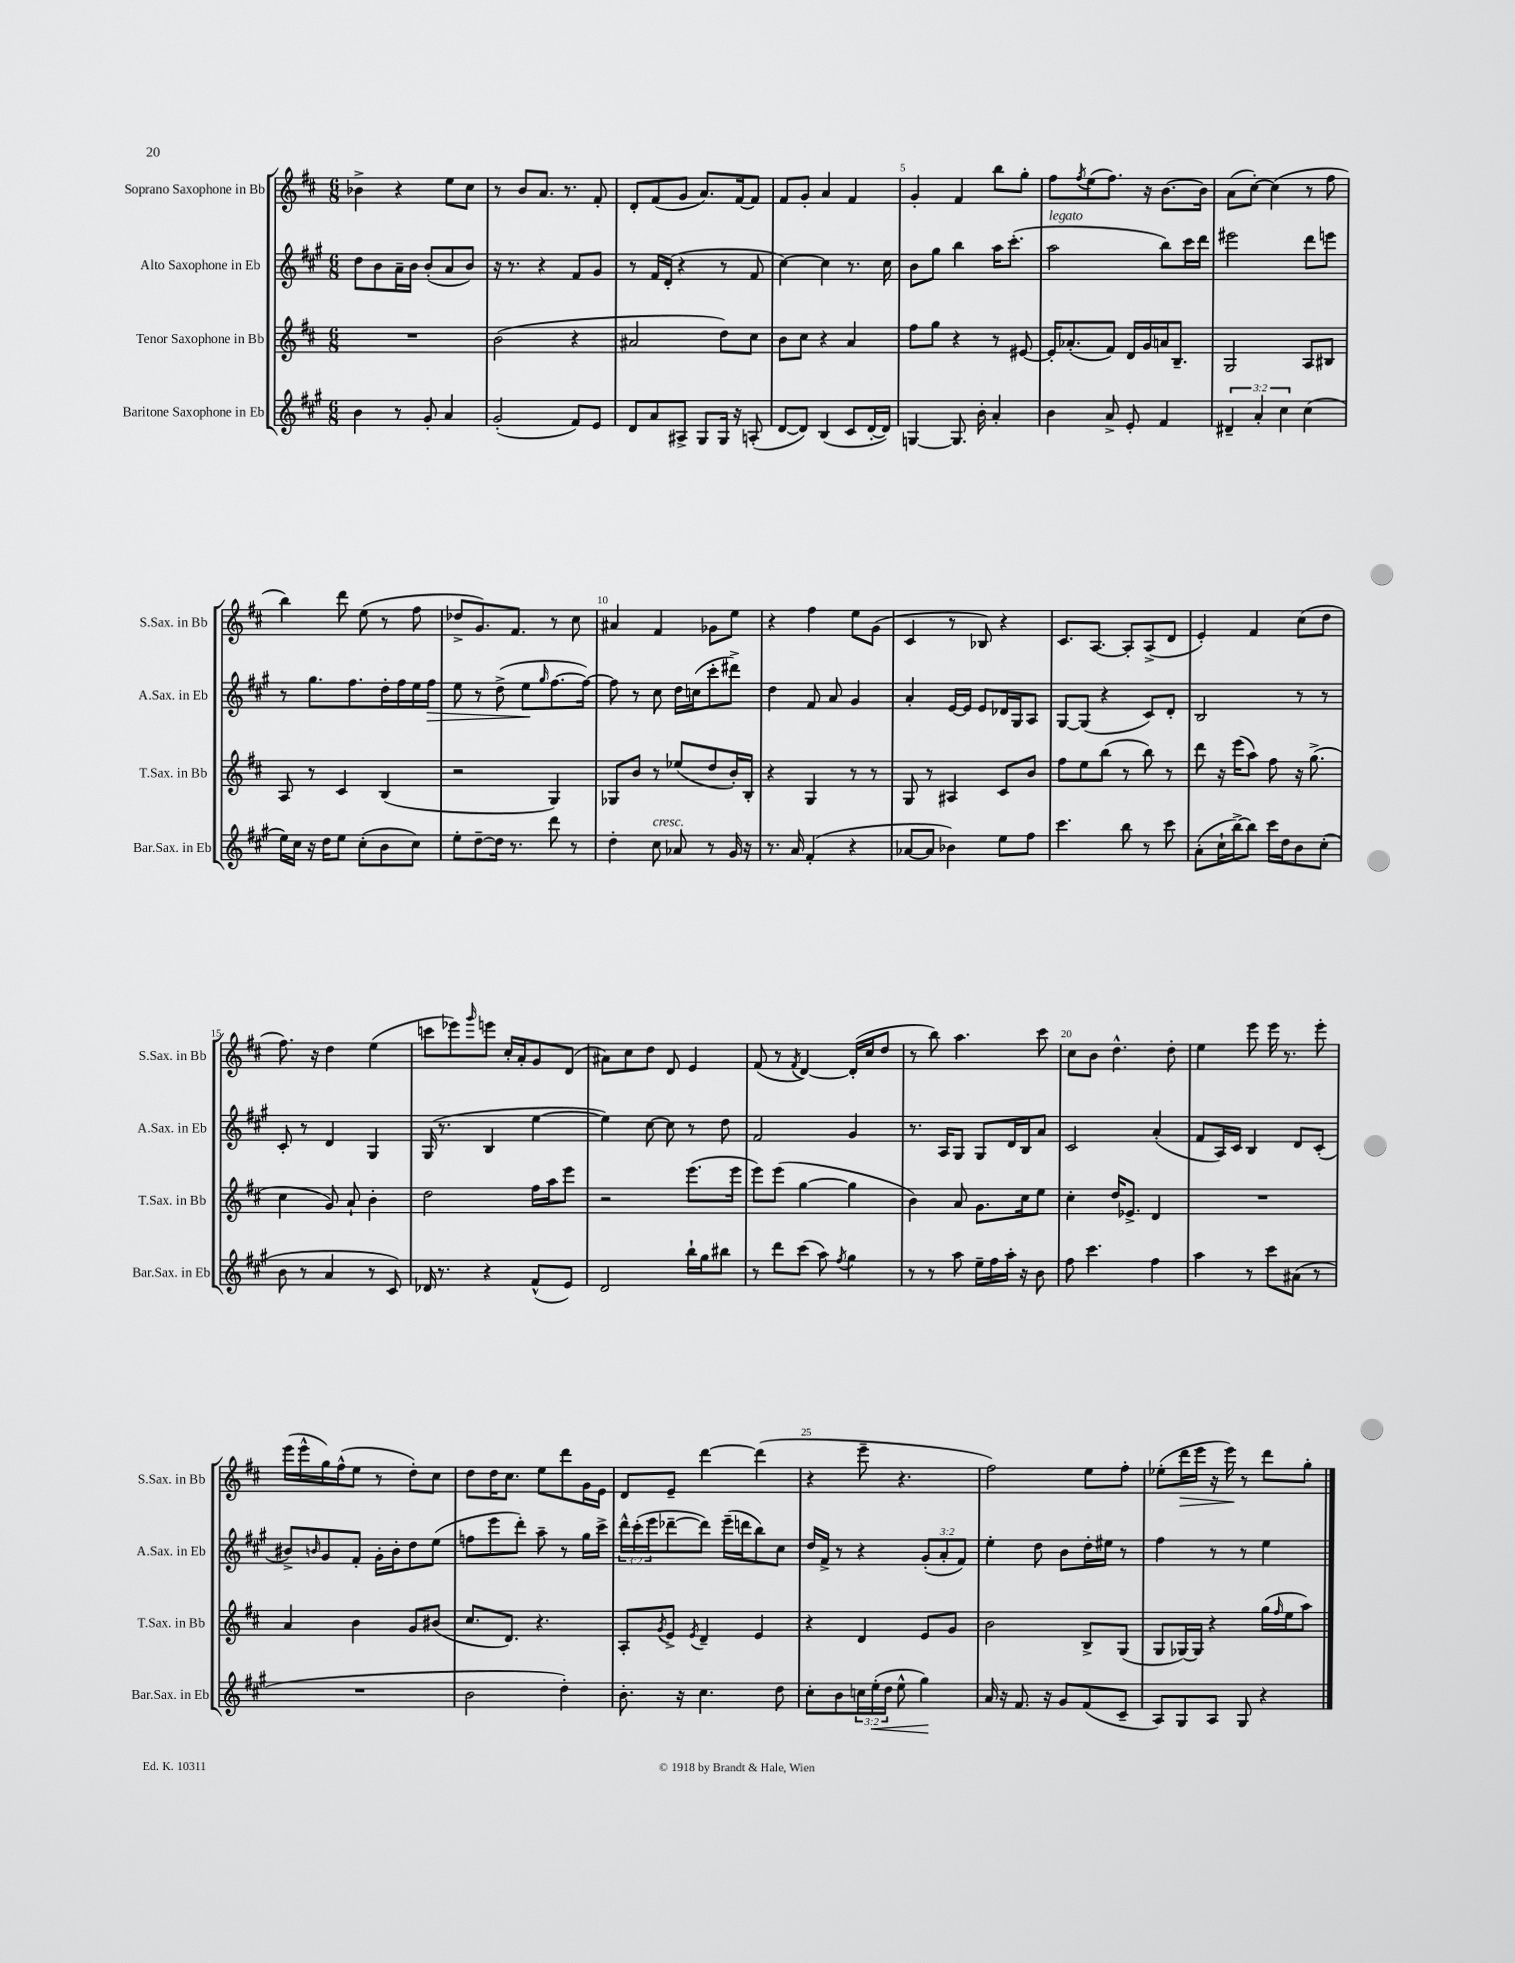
<<
\new StaffGroup <<
\new Staff = "s0" \with { instrumentName = "Soprano Saxophone in Bb" shortInstrumentName = "S.Sax. in Bb" } {
    \clef treble \key d \major \numericTimeSignature \time 6/8
    bes'4-> r4 e''8 cis''8 |
    r8 b'8 a'8. r8. fis'8-. |
    d'8-. fis'8( g'8 a'8.) fis'16~ fis'8 |
    fis'8 g'8-. a'4 fis'4 |
    g'4-. fis'4 b''8 g''8-. |
    fis''8 \acciaccatura { fis''8 } e''8( fis''8.) r16 b'8.~ b'16 |
    a'8( cis''8~-.) cis''4( r8 fis''8 |
    b''4) d'''8 e''8( r8 fis''8 |
    des''8-> g'8.) fis'8. r8 cis''8 |
    ais'4 fis'4 ges'8 e''8 |
    r4 fis''4 e''8 g'8( |
    cis'4 r8 bes8) r4 |
    cis'8. a8.~ a8-. a8->( d'8 |
    e'4-.) fis'4 cis''8( d''8 |
    fis''8.) r16 d''4 e''4( |
    c'''8 ees'''8) \grace { g'''16 } e'''8 cis''16-. a'16-. g'8 d'8( |
    ais'8) cis''8 d''8 d'8 e'4 |
    fis'8( r8 \acciaccatura { fis'8 } d'4~) d'16-.( cis''16 d''8 |
    r8 b''8) a''4. cis'''8 |
    cis''8 b'8 d''4.-^ d''8-. |
    e''4 e'''8 e'''16 r8. e'''8-. |
    e'''16( e'''16-^ g''16) fis''16-^( e''8 r8 d''8-.) cis''8 |
    d''8 d''16 cis''8. e''8 d'''8 g'16 e'16 |
    d'8 e'8-- d'''4~ d'''4( |
    r4 e'''8-- r4. |
    fis''2) e''8 fis''8-. |
    ees''8-.( d'''16\> e'''16 r16 e'''16\!) r8 d'''8 g''8-. \bar "|." |
}
\new Staff = "s1" \with { instrumentName = "Alto Saxophone in Eb" shortInstrumentName = "A.Sax. in Eb" } {
    \clef treble \key a \major \numericTimeSignature \time 6/8 \override Staff.TupletNumber.text = #tuplet-number::calc-fraction-text
    d''8 b'8 a'16-- b'16 b'8-.( a'8 b'8) |
    r16 r8. r4 fis'8 gis'8 |
    r8 fis'16 d'16-.( r4 r8 fis'8 |
    cis''4~) cis''4 r8. cis''16 |
    b'8 gis''8 b''4 a''16 cis'''8.-.( |
    a''2^\markup { \italic "legato" } b''8) cis'''16 d'''16 |
    eis'''2 d'''8 e'''8 |
    r8 gis''8. fis''8. d''16-. fis''16 e''16 fis''16\> |
    e''8 r8 d''8->( e''8\! \grace { gis''16 } fis''8.~ fis''16~) |
    fis''8 r8 cis''8 d''16 c''16( cis'''8-. dis'''8->) |
    d''4 fis'8 a'8 gis'4 |
    a'4-. e'16~ e'16 e'8 des'16 gis16 a8 |
    gis8~ gis8( r4 cis'8) d'8-. |
    b2 r8 r8 |
    cis'8-. r8 d'4 gis4 |
    gis16( r8. b4 e''4~ |
    e''4) cis''8~ cis''8 r8 d''8 |
    fis'2 gis'4 |
    r8. a16 gis8 gis8 d'16 b16 a'8 |
    cis'2 a'4-.( |
    fis'8 a16) cis'16 b4 d'8 cis'8-.( |
    bis'8->) \grace { b'16 } gis'8 fis'8-. gis'16-. b'16-. d''8 e''8( |
    f''8 e'''8 d'''8-.) a''8-- r8 gis''16 cis'''16-> |
    \tuplet 3/2 { d'''16-^ cis'''16-.( e'''16 } des'''8~-- des'''8) e'''16--( d'''16 b''8) cis''8 |
    d''16 fis'16-> r8 r4 \tuplet 3/2 { gis'8-.( a'8-. fis'8) } |
    e''4-. d''8 b'8 d''16-. eis''16 r8 |
    fis''4 r8 r8 e''4 \bar "|." |
}
\new Staff = "s2" \with { instrumentName = "Tenor Saxophone in Bb" shortInstrumentName = "T.Sax. in Bb" } {
    \clef treble \key d \major \numericTimeSignature \time 6/8
    R2. |
    b'2( r4 |
    ais'2 d''8) cis''8 |
    b'8 cis''8 r4 a'4 |
    fis''8 g''8 r4 r8 eis'8~ |
    eis'16-. aes'8.-.( fis'8) d'16 g'16 a'16 b8.-- |
    g2 a8 bis8 |
    a8 r8 cis'4 b4( |
    r2 g4) |
    ges8 b'8 r8 ees''8( d''8 b'16-.) b16-. |
    r4 g4 r8 r8 |
    g8 r8 ais4 cis'8 b'8 |
    fis''8 e''8 b''8( r8 b''8) r8 |
    d'''8 r16 e'''16( a''8) fis''8 r16 g''8.->( |
    cis''4 g'8) a'8-! b'4-. |
    d''2 fis''16 a''16 e'''8 |
    r2 e'''8.( e'''16 |
    e'''8) e'''8( g''4~ g''4 |
    b'4) a'8 g'8. cis''16 e''8 |
    cis''4-. d''16 ees'8.-> d'4 |
    R2. |
    a'4 b'4 g'8 bis'8( |
    cis''8. d'8.) r4. |
    a8-. \acciaccatura { g'8 } e'8-> \acciaccatura { e'8 } d'4-- e'4 |
    r4 d'4 e'8 g'8 |
    b'2 b8-> g8( |
    g8 ges16~) ges16 r4 g''16( \grace { fis''16 } e''16 a''8) \bar "|." |
}
\new Staff = "s3" \with { instrumentName = "Baritone Saxophone in Eb" shortInstrumentName = "Bar.Sax. in Eb" } {
    \clef treble \key a \major \numericTimeSignature \time 6/8 \override Staff.TupletNumber.text = #tuplet-number::calc-fraction-text
    b'4 r8 gis'8-. a'4 |
    gis'2-.( fis'8) e'8 |
    d'8 a'8 ais8-> gis8 gis16 r16 a8-.( |
    d'8~ d'8) b4( cis'8 d'16~-. d'16) |
    g4~ g8. b'16-. a'4-. |
    b'4 a'8-> e'8-. fis'4 |
    \tuplet 3/2 { dis'4-- a'4-. cis''4 } cis''4( |
    e''16) cis''16 r16 d''16 e''8 cis''8-.( b'8 cis''8) |
    e''8-. d''8~-- d''16 r8. d'''8 r8 |
    d''4-. cis''8^\markup { \italic "cresc." } aes'8 r8 gis'16 r16 |
    r8. a'16 fis'4-.( r4 |
    aes'8~ aes'8 bes'4) e''8 fis''8 |
    cis'''4. b''8 r8 cis'''8 |
    a'8-.( cis''16-! b''16~->) b''8 cis'''16 d''16 b'8 cis''8-.( |
    b'8 r8 a'4 r8 cis'8) |
    des'16 r8. r4 fis'8-^( e'8) |
    d'2 b''16-! gis''16 bis''8 |
    r8 d'''8 cis'''8( a''8) \acciaccatura { fis''8 } gis''4 |
    r8 r8 a''8 e''16-- fis''16 a''16-. r16 b'8 |
    fis''8 cis'''4. fis''4 |
    a''4 r8 cis'''8 ais'8( r8 |
    R2. |
    b'2 d''4-.) |
    b'8.-. r16 cis''4. d''8 |
    cis''8-. b'8 \tuplet 3/2 { c''16 e''16-.\<( d''16 } e''8-^ gis''4\!) |
    a'16 r16 fis'8. r16 gis'8 fis'8( cis'8-- |
    a8) gis8 a8 gis8 r4 \bar "|." |
}
>>
>>
\layout { \context { \Score \override BarNumber.break-visibility = ##(#f #t #t) barNumberVisibility = #(every-nth-bar-number-visible 5) } }
